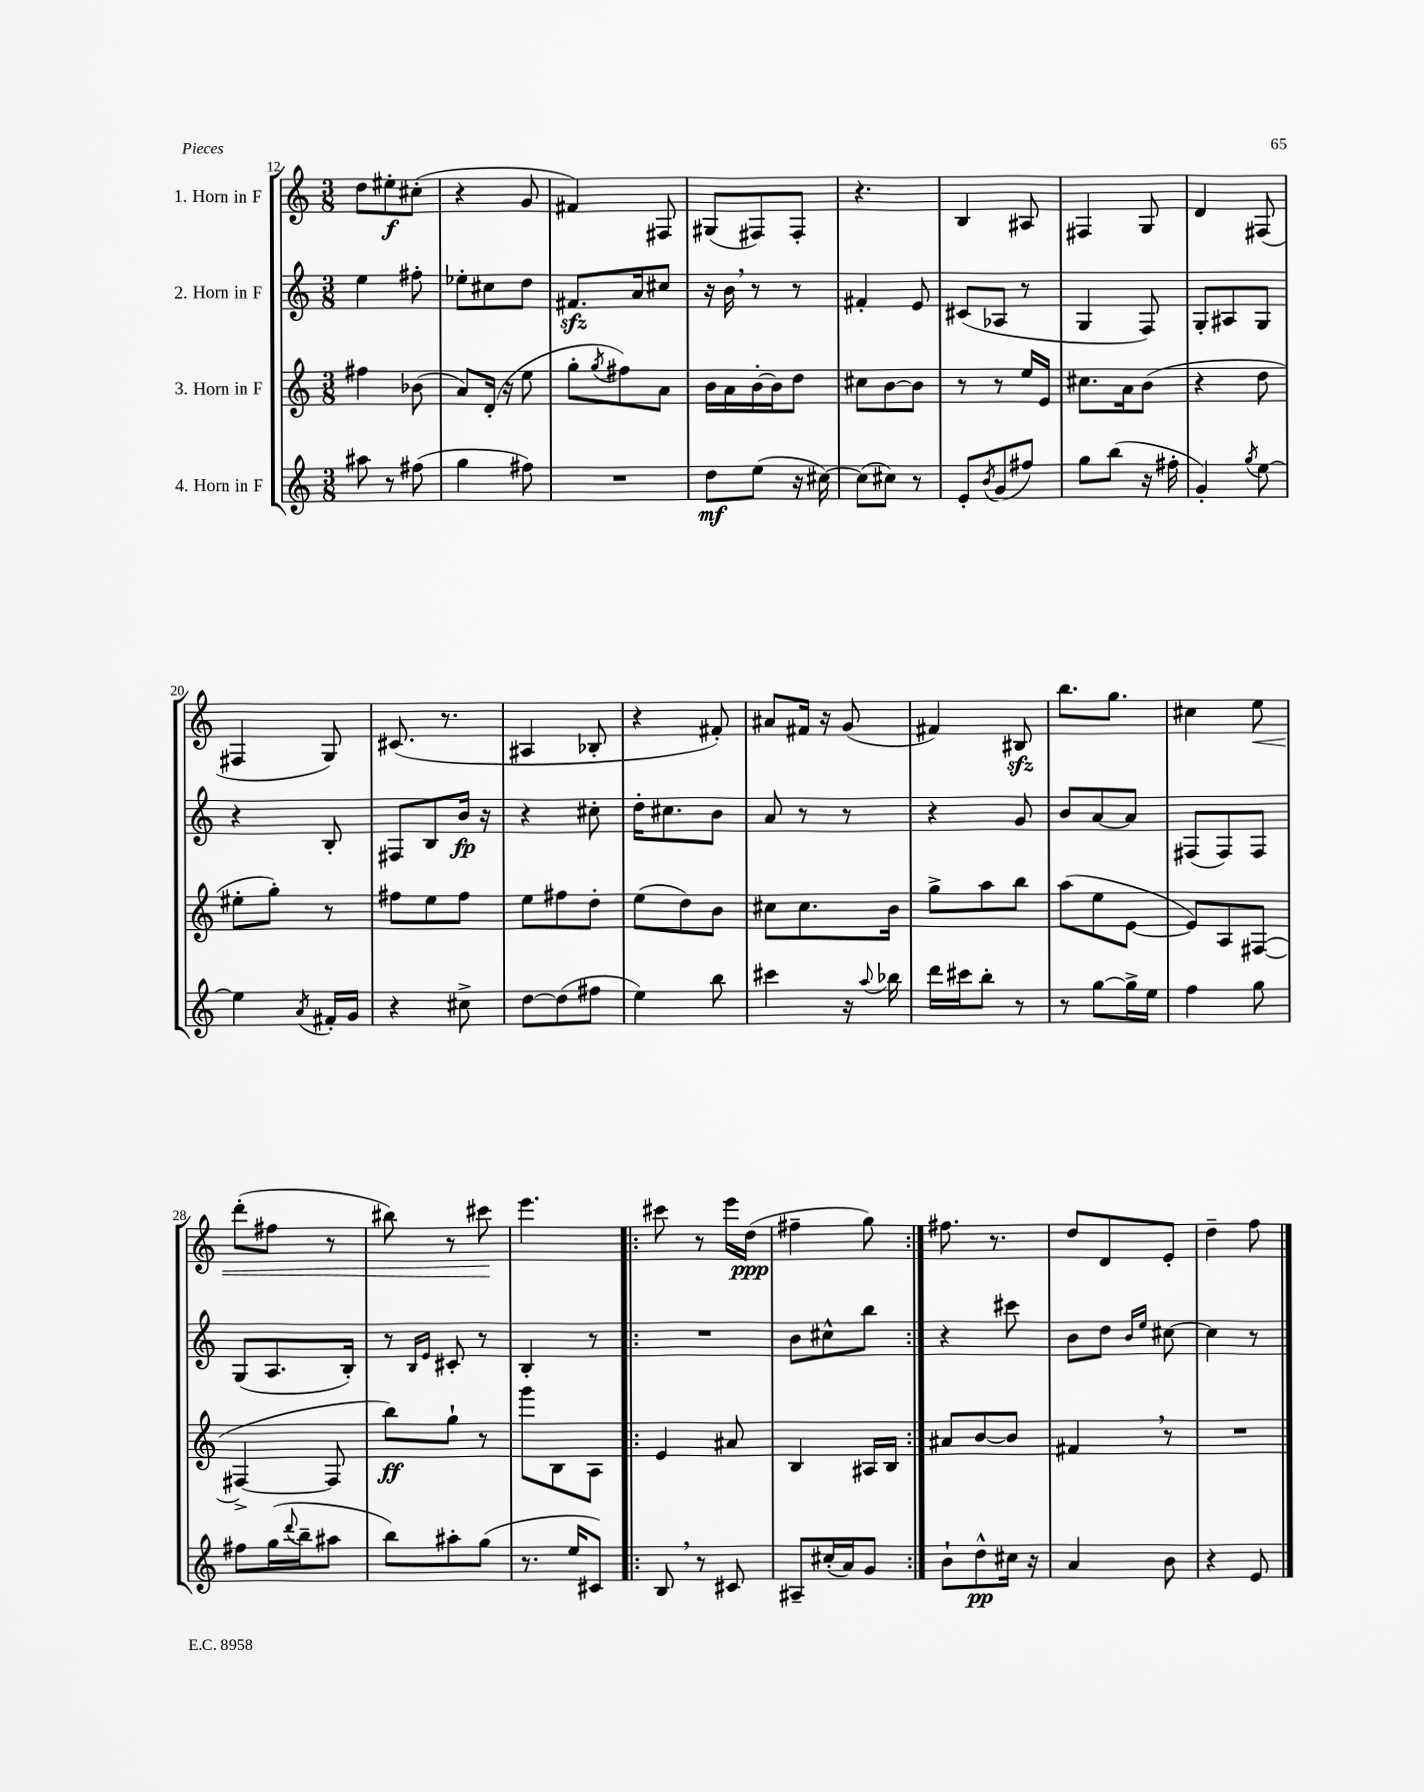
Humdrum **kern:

**kern	**kern	**kern	**kern
*staff4	*staff3	*staff2	*staff1
*clefG2	*clefG2	*clefG2	*clefG2
*k[]	*k[]	*k[]	*k[]
*M3/8	*M3/8	*M3/8	*M3/8
8aa#	4ff#	4ee	8dd
8r	.	.	8ee#'
(8ff#	(8b-	8ff#'	(8cc#'
=	=	=	=
4gg	8a)	8ee-'	4r
.	(16d'	8cc#	.
.	16r	.	.
8ff#)	8ee	8dd	8g
=	=	=	=
4.r	8gg'	8.f#	4f#)
.	8qgg	.	.
.	8ff#)	.	.
.	.	16a	.
.	8a	8cc#	8F#
=	=	=	=
8dd	16b	16r	(8G#
.	16a	16b	.
(8ee	[16b'	8r	8F#)
.	16b]	.	.
16r	8dd	8r	8F#'
[16cc#)	.	.	.
=	=	=	=
(8cc#]	8cc#	4f#'	4.r
8cc#)	[8b	.	.
8r	8b]	8e	.
=	=	=	=
8e'	8r	(8c#	4B
8qb	.	.	.
(8g	8r	8A-	.
8ff#)	16ee	8r	8A#
.	16e	.	.
=	=	=	=
8gg	8.cc#	4G	4F#
(8bb	.	.	.
.	16a	.	.
16r	(8b	8F)	8G
16ff#'	.	.	.
=	=	=	=
4g')	4r	8G'	4d
.	.	8A#	.
8qgg	.	.	.
[8ee	8dd	8G	(8F#
=	=	=	=
4ee]	8ee#'	4r	4F#
.	8gg')	.	.
8qa	.	.	.
16f#'	8r	8B'	8G)
16g	.	.	.
=	=	=	=
4r	8ff#	8F#	(8.c#
.	8ee	8B	.
.	.	.	8.r
8cc#^	8ff#	16b	.
.	.	16r	.
=	=	=	=
[8dd	8ee	4r	4A#
(8dd]	8ff#	.	.
8ff#	8dd'	8cc#'	8B-'
=	=	=	=
4ee)	(8ee	16dd'	4r
.	.	8.cc#	.
.	8dd)	.	.
8bb	8b	8b	8f#')
=	=	=	=
4ccc#	8cc#	8a	8a#
.	8.cc#	8r	16f#
.	.	.	16r
16r	.	8r	(8g
8qqaa	.	.	.
16bb-	16b	.	.
=	=	=	=
16ddd	8gg^	4r	4f#)
16ccc#	.	.	.
8bb'	8aa	.	.
8r	8bb	8g	8B#
=	=	=	=
8r	(8aa	8b	8.bb
[8gg	8ee	[8a	.
.	.	.	8.gg
16gg^]	[8e	8a]	.
16ee	.	.	.
=	=	=	=
4ff	8e])	(8F#	4cc#
.	8A	8F#)	.
8gg	([8F#	8F#	8ee
=	=	=	=
8ff#	4F#^_	(8G	(8ddd'
(16gg	.	8.A	8ff#
8qqddd	.	.	.
16bb~	.	.	.
8aa#	8F#]	.	8r
.	.	16B')	.
=	=	=	=
8bb)	8bb)	8r	8bb#)
.	.	16qqB	.
.	.	16qqe	.
8aa#'	8gg`	8c#'	8r
(8gg	8r	8r	8ccc#
=	=	=	=
8.r	8ggg	4B'	4.eee
.	8B	.	.
16ee	.	.	.
8c#)	8A	8r	.
=!|:	=!|:	=!|:	=!|:
8B	4e	4.r	8ccc#
8r	.	.	8r
8c#	8a#	.	16eee
.	.	.	(16dd
=	=	=	=
8A#~	4B	8b	4ff#~
(16cc#'	.	8cc#^^	.
16a)	.	.	.
8g	16A#	8bb	8gg)
.	16B	.	.
=:|!	=:|!	=:|!	=:|!
8b`	8a#	4r	8.ff#
8dd^^	[8b	.	.
.	.	.	8.r
16cc#	8b]	8ccc#	.
16r	.	.	.
=	=	=	=
4a	4f#	8b	8dd
.	.	8dd	8d
.	.	16qqb	.
.	.	16qqee	.
8b	8r	[8cc#	8e'
=	=	=	=
4r	4.r	4cc#]	4dd~
8e	.	8r	8ff
==	==	==	==
*-	*-	*-	*-
